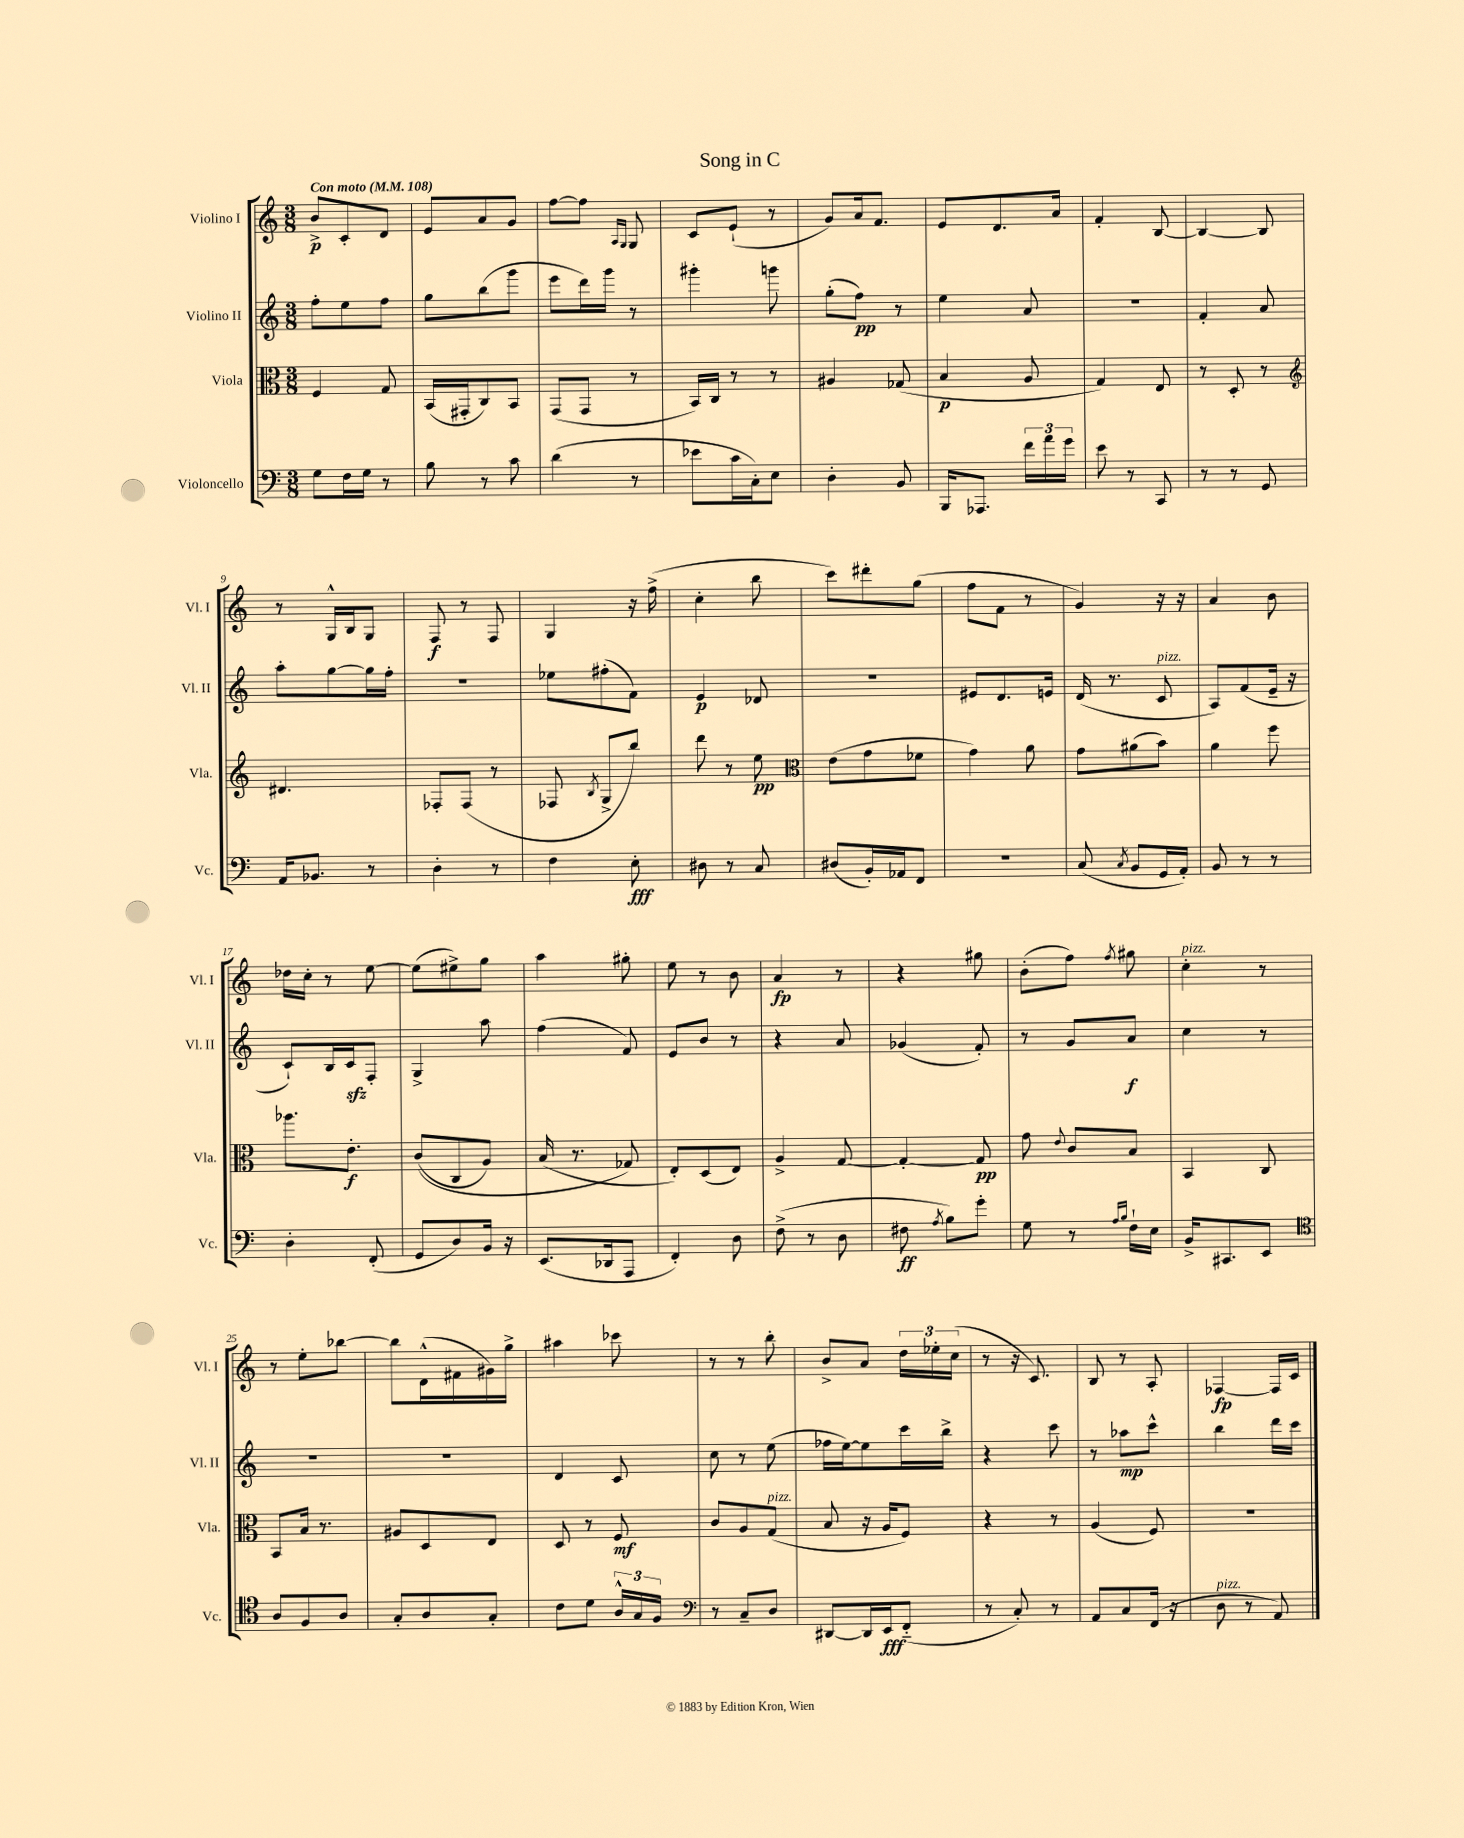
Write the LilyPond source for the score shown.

\header { title = "Song in C" }
<<
\new StaffGroup <<
\new Staff = "s0" \with { instrumentName = "Violino I" shortInstrumentName = "Vl. I" } {
    \clef treble \key c \major \numericTimeSignature \time 3/8 \tempo "Con moto" 4 = 108
    \autoBeamOff b'8[->\p c'8-. d'8] |
    e'8[ a'8 g'8] |
    f''8[~ f''8] \grace { a16[ g16] } g8 |
    c'8[ e'8]-!( r8 |
    g'8[) a'16 f'8.] |
    e'8[ d'8. a'16] |
    f'4-. b8~ |
    b4~ b8 |
    r8 g16[-^ b16 g8] |
    f8\f r8 f8 |
    g4 r16 f''16->( |
    c''4-. b''8 |
    c'''8[) dis'''8-. g''8]( |
    f''8[ f'8] r8 |
    g'4) r16 r16 |
    a'4 b'8 |
    des''16[ c''16]-. r8 e''8~ |
    e''8[( eis''8->) g''8] |
    a''4 gis''8-. |
    e''8 r8 b'8 |
    a'4\fp r8 |
    r4 gis''8 |
    b'8[-.( f''8]) \acciaccatura { f''8 } gis''8 |
    c''4-.^\markup { \italic "pizz." } r8 |
    r8 e''8[-. bes''8]~ |
    bes''8[ d'16-^( fis'16 gis'16) g''16]-> |
    ais''4 ces'''8 |
    r8 r8 b''8-. |
    b'8[-> a'8] \tuplet 3/2 { d''16[ ees''16-. c''16]( } |
    r8 r16 c'8.) |
    b8 r8 a8-. |
    fes4~\fp fes16[ c'16] \bar "|." |
}
\new Staff = "s1" \with { instrumentName = "Violino II" shortInstrumentName = "Vl. II" } {
    \clef treble \key c \major \numericTimeSignature \time 3/8
    \autoBeamOff f''8[-. e''8 f''8] |
    g''8[ b''8( g'''8] |
    e'''8[ d'''16) g'''16] r8 |
    gis'''4-. g'''8 |
    g''8[-.( f''8]\pp) r8 |
    e''4 a'8 |
    R4. |
    f'4-. a'8 |
    a''8[-. g''8~ g''16 f''16]-. |
    R4. |
    ees''8[ fis''8-.( f'8]) |
    e'4\p des'8 |
    R4. |
    eis'8[ d'8. e'16] |
    d'16( r8. c'8^\markup { \italic "pizz." } |
    a8[) f'8( e'16]-- r16 |
    c'8[-!) b16 c'16\sfz f8]-. |
    g4-> a''8 |
    f''4( f'8) |
    e'8[ b'8] r8 |
    r4 a'8 |
    ges'4( f'8-.) |
    r8 g'8[ a'8]\f |
    c''4 r8 |
    R4. |
    R4. |
    d'4 c'8 |
    c''8 r8 e''8( |
    fes''16[ e''16~) e''8 c'''16 b''16]-> |
    r4 c'''8 |
    r8 aes''8[\mp c'''8]-^ |
    b''4 d'''16[ c'''16] \bar "|." |
}
\new Staff = "s2" \with { instrumentName = "Viola" shortInstrumentName = "Vla." } {
    \clef alto \key c \major \numericTimeSignature \time 3/8
    \autoBeamOff f4 g8 |
    b,16[( gis,16-. c8) b,8] |
    g,8[( g,8] r8 |
    b,16[) c16] r8 r8 |
    ais4 ges8( |
    b4\p a8 |
    g4) e8 |
    r8 d8-. r8 |
    \clef treble dis'4. |
    fes8[-. fes8]( r8 |
    fes8 \acciaccatura { b8 } g8[-> b''8]) |
    d'''8 r8 e''8\pp |
    \clef alto e'8[( g'8 fes'8] |
    g'4) a'8 |
    g'8[ ais'8( b'8]) |
    a'4 f''8 |
    aes''8.[ e'8.]-.\f |
    c'8[(\( c8 a8]) |
    b16( r8. ges8\) |
    e8[-.) d8( e8]) |
    a4-> g8~ |
    g4~-. g8\pp |
    g'8 \appoggiatura { e'8 } c'8[ b8] |
    b,4 c8 |
    b,8[ b16] r8. |
    ais8[ d8 e8] |
    d8 r8 f8\mf |
    c'8[ a8 g8]^\markup { \italic "pizz." }( |
    b8 r16 a16[ f8]) |
    r4 r8 |
    a4( f8) |
    R4. \bar "|." |
}
\new Staff = "s3" \with { instrumentName = "Violoncello" shortInstrumentName = "Vc." } {
    \clef bass \key c \major \numericTimeSignature \time 3/8
    \autoBeamOff g8[ f16 g16] r8 |
    b8 r8 c'8 |
    d'4( r8 |
    ees'8[ c'16 c16-.) e8] |
    d4-. b,8 |
    b,,16[ aes,,8.] \tuplet 3/2 { f'16[ a'16 g'16] } |
    e'8 r8 c,8 |
    r8 r8 g,8 |
    a,16[ bes,8.] r8 |
    d4-. r8 |
    f4 e8-.\fff |
    dis8 r8 c8 |
    dis8[( b,16-.) aes,16 f,8] |
    R4. |
    c8( \acciaccatura { c8 } b,8[ g,16 a,16]-.) |
    b,8 r8 r8 |
    d4-. f,8-.( |
    g,8[ d8) b,16] r16 |
    e,8.[( des,16 a,,8] |
    f,4-.) d8 |
    f8->( r8 d8 |
    fis8\ff \acciaccatura { a8 } b8[) g'8]-. |
    g8 r8 \grace { a16[ b16] } f16[-! e16] |
    b,16[-> cis,8. e,8] |
    \clef tenor a8[ f8 a8] |
    g8[-. a8 g8]-. |
    c'8[ d'8] \tuplet 3/2 { a16[-^ g16 f16] } |
    \clef bass r8 c8[-- d8] |
    dis,8[~ dis,16 e,16\fff f,8]-_( |
    r8 c8-.) r8 |
    a,8[ c8 f,16]( r16 |
    d8^\markup { \italic "pizz." } r8 a,8) \bar "|." |
}
>>
>>
